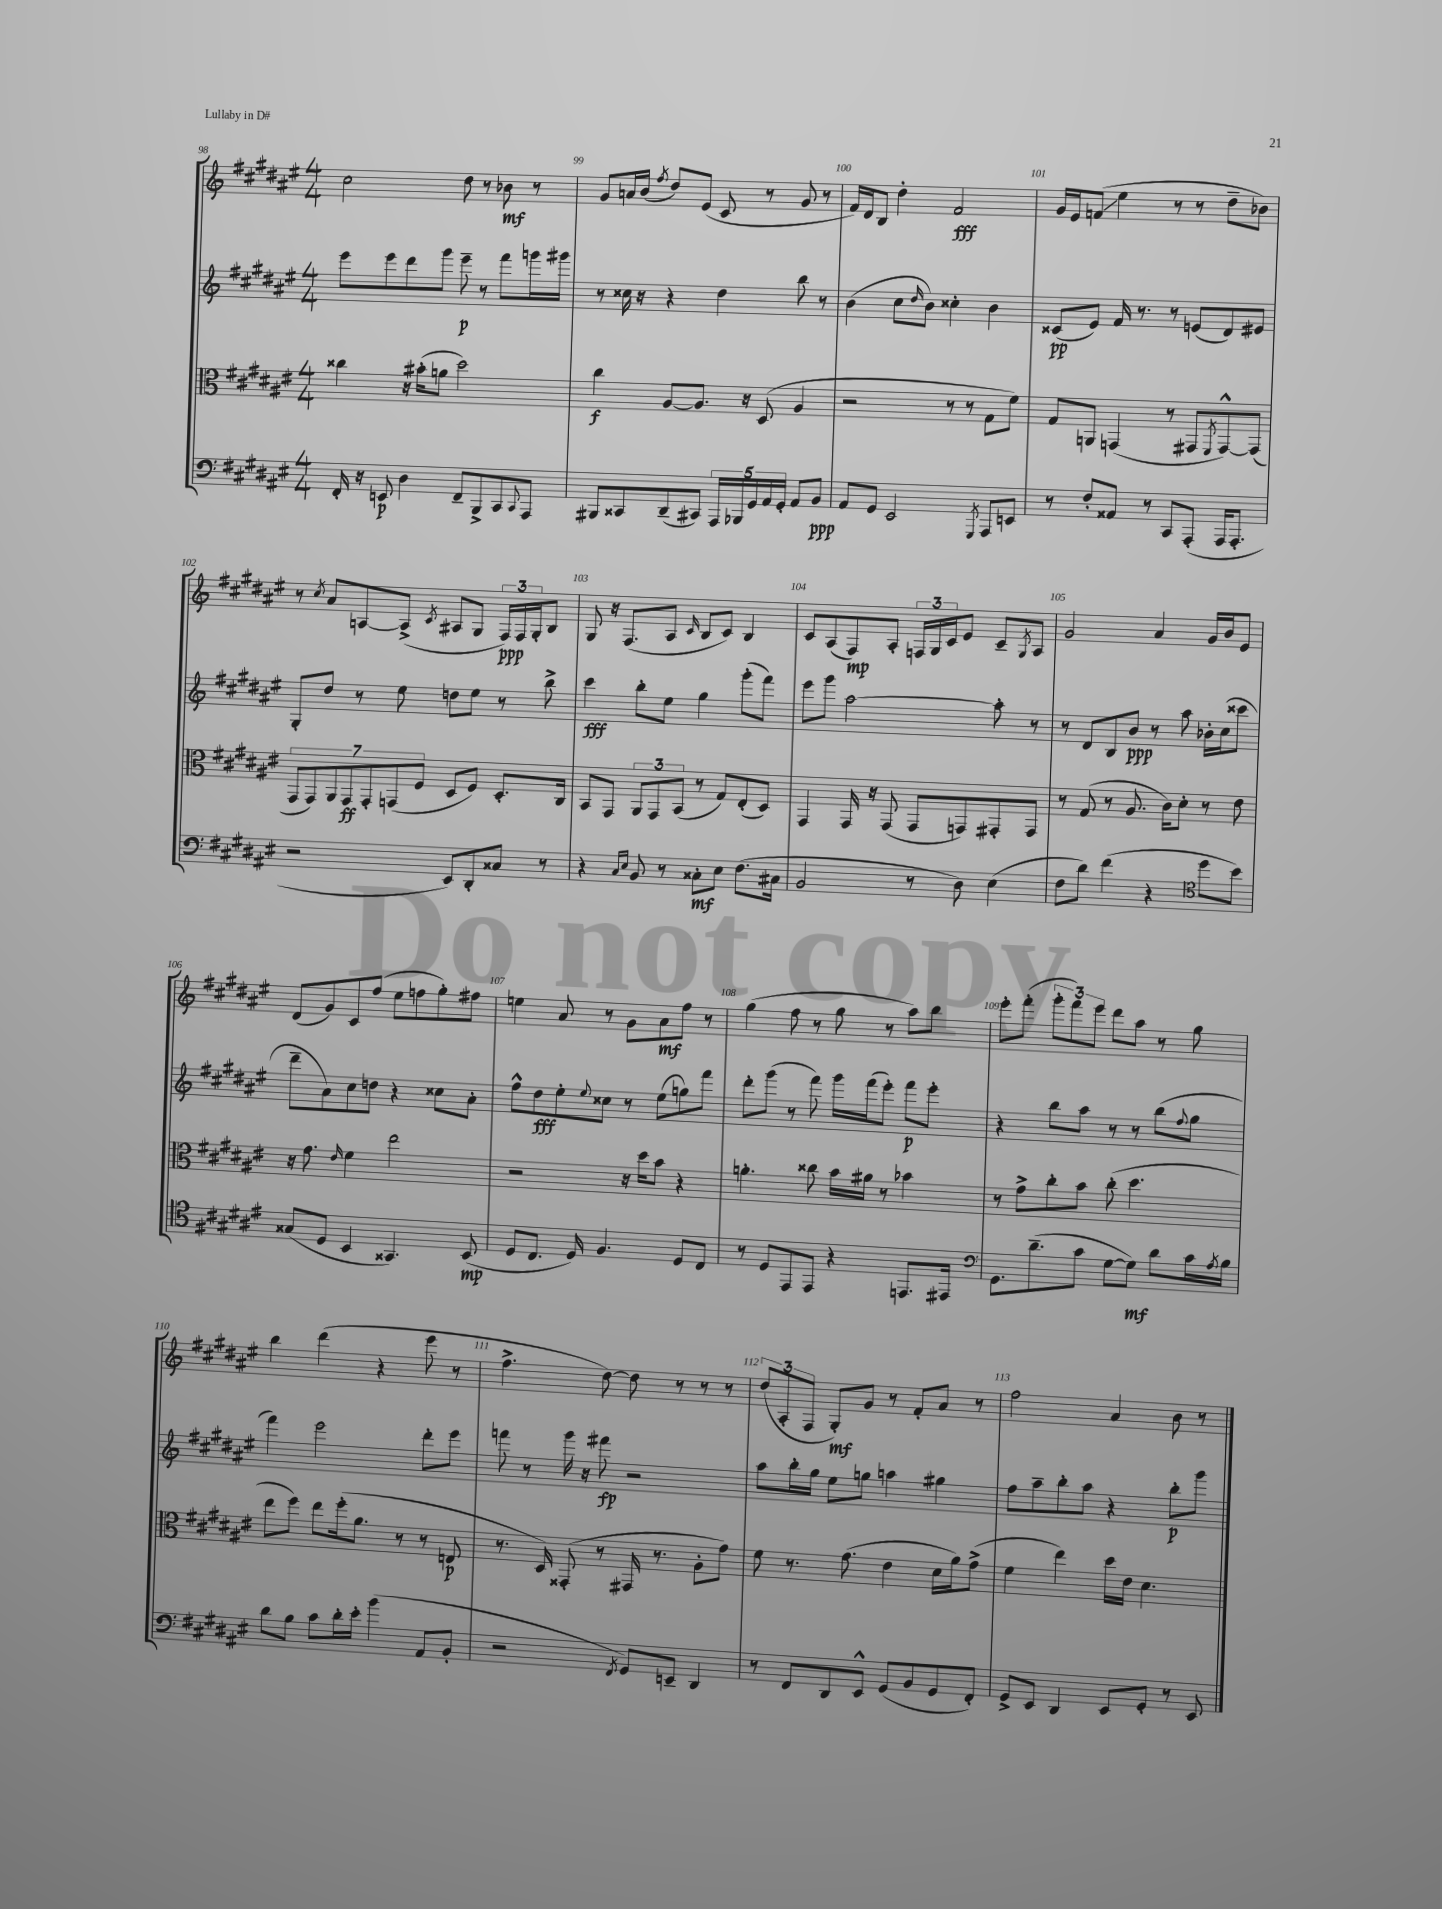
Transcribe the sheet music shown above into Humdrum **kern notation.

**kern	**kern	**kern	**kern
*staff4	*staff3	*staff2	*staff1
*clefF4	*clefC3	*clefG2	*clefG2
*k[f#c#g#d#a#e#]	*k[f#c#g#d#a#e#]	*k[f#c#g#d#a#e#]	*k[f#c#g#d#a#e#]
*M4/4	*M4/4	*M4/4	*M4/4
16FF#'	4cc##	8eee#	2cc#
16r	.	.	.
8EE	.	8eee#	.
4D#	16r	8ddd#	.
.	(16b#'	.	.
.	8a	8ggg#	.
8FF#~	2dd#)	8eee#~	8dd#
8BBB^	.	8r	8r
8CC#	.	8fff#	8b-
8qqCC#	.	.	.
8AAA#	.	16ggg	8r
.	.	16ggg#	.
=	=	=	=
8BBB#	4cc#	8r	8g#
8CC##	.	16cc##	16a
.	.	16r	(16b
.	.	.	8qff#
(8DD#~	[8A#	4r	8dd#)
8CC#)	8.A#]	.	(8e#
20AAA#	.	4dd#	8c#
20BBB-	.	.	.
.	16r	.	.
20GG#	.	.	.
.	(8D#	.	8r
20AA#	.	.	.
20GG#'	.	.	.
8AA#	4A#	8bb	8g#
8BB	.	8r	8r
=	=	=	=
8AA#	2r	(4b	16f#)
.	.	.	16d#
8GG#	.	.	8B
2EE#	.	8cc#	4dd#'
.	.	16qqdd#	.
.	.	8b)	.
.	8r	4cc##'	2f#
.	8r	.	.
8qGGG#	.	.	.
8AAA#	8G#	4b	.
8EE	8f#)	.	.
=	=	=	=
8r	8G#	(8c##	16g#
.	.	.	16e#
8F#'	8AA	8e#)	(8f
8AA##	(4GG	16f#	4ee#
.	.	8.r	.
8r	.	.	.
8CC#	8r	8r	8r
(8AAA#'	8GG#	(8e	8r
.	8qFF#	.	.
16AAA#	[8GG#^^)	8d#)	8dd#~
8.AAA#'	.	.	.
.	(8GG#]	8e#	8b-)
=	=	=	=
2r	14GG#	8G#'	8r
.	14GG#)	.	.
.	.	.	8qcc#
.	.	8dd#	8a#
.	14AA#	.	.
.	14GG#	.	.
.	.	8r	[8A
.	14GG#'	.	.
.	(14GG	.	.
.	.	8ee#	(8A^]
.	14F#	.	.
.	.	.	8qc#
8EE#)	8D#	8dd	8A#
8DD#'	8F#)	8ee#	8G#
8C##	8.D#'	8r	24F#)
.	.	.	24F#
.	.	.	24G#'
8r	.	8bb^	8B
.	16C#	.	.
=	=	=	=
4r	8BB	4ccc#	8G#
.	8GG#	.	16r
.	.	.	(8.F#
16qqC#	.	.	.
16qqE#	.	.	.
8BB	12AA#	8bb'	.
.	12GG#	.	.
8r	.	8ee#	8A#
.	(12BB	.	.
.	.	.	16qqc#
8C##'	8r	4gg#	8B
8E#	8G#)	.	8c#)
(8.F#	(8E#'	(8ggg#'	4B
.	8D#)	8fff#)	.
16C#	.	.	.
=	=	=	=
2BB	4GG#	8eee#	8c#
.	.	8ggg#	(8A#
.	16GG#	[2aa#	8F#)
.	16r	.	.
.	(8GG#	.	8A#'
8r	8GG#	.	24F
.	.	.	24G#
.	.	.	24c#
8D#)	8GG)	.	8e#
(4E#	8GG#'	8aa#']	8c#~
.	.	.	8qG#
.	8GG#	8r	8A#
=	=	=	=
8F#	8r	8r	2g#
8d#)	(8G#	8d#	.
(4f#	8r	8B	.
.	8.A#	8b	.
4r	.	8r	4a#
.	16c#)	.	.
.	8d#'	8aa#	.
*clefC4	*	*	*
8dd#	8r	16b-'	16g#
.	.	(16cc#	16b
8b)	8e#	8ccc##	8e#
=	=	=	=
(8G##	16r	8ddd#~	(8d#
.	8.g#	.	.
8D#	.	8a#)	8g#)
.	16qqe#	.	.
4BB	4f#	8cc#	8c#
.	.	8dd	(8ff#
4.GG##)	2ee#	4r	8ee#
.	.	.	8ff
.	.	8cc##	8gg#')
(8BB	.	8a#'	8ff#
=	=	=	=
8D#	2r	8ff#^^	4ee
8.C#	.	8dd#	.
.	.	8ee#'	8a#
16D#)	.	.	.
.	.	8qqee#	.
4.F#	.	8cc##	8r
.	16r	8r	8g#
.	16dd#	.	.
.	8b	(8ee#	8a#
8D#	4r	8gg)	8ff#
8C#	.	8fff#	8r
=	=	=	=
8r	4.a'	8ddd#'	(4gg#
8D#	.	(8ggg#	.
8EE#	.	8r	8ff#
8EE#	8cc##	8fff#)	8r
4r	16b	16ggg#	8gg#
.	16a#	(16fff#	.
.	8r	8eee#')	8r
8.EE	4b-	8fff#	8aa#)
.	.	8eee#'	8bb
16EE#	.	.	.
=	=	=	=
*clefF4	*	*	*
8.GG#	8r	4r	8eee#'
.	8g#^	.	(8fff#'
(8.d#~	.	.	.
.	8cc#'	8bb	12ggg#'
.	.	.	12fff#)
8c#	8b	8aa#	.
.	.	.	12eee#
[8G#	(8cc#'	8r	8ddd#
8G#])	4.dd#	8r	8aa#
8d#	.	(8bb	8r
.	.	8qqff#	.
16c#	.	8gg#	8gg#
8qA#	.	.	.
16B	.	.	.
=	=	=	=
8d#	8ee#	4fff#)	4bb
8B	8ff#)	.	.
8c#	8ee#	2eee#	(4ddd#
16d#'	(16ff#'	.	.
16e#'	8.a#	.	.
(4b	.	.	4r
.	8r	.	.
8AA#	8r	8ddd#'	8eee#
8BB'	8E	8eee#	8r
=	=	=	=
2r	8.r	8fff	4.ff#^
.	.	8r	.
.	16D#)	.	.
.	(8GG##'	16ggg#	.
.	.	16r	.
.	8r	8fff#	[8dd#)
8qFF#	.	.	.
8GG#)	16GG#	2r	8dd#]
.	8.r	.	.
8EE~	.	.	8r
4DD#	8A#'	.	8r
.	8g#)	.	8r
=	=	=	=
8r	8f#	8aa#	(12dd#
.	.	.	12A#'
8FF#	8.r	16bb'	.
.	.	.	12F#
.	.	16gg#	.
8DD#	.	8ee#	8G#')
.	(8.g#	.	.
8EE#^^	.	8gg	8g#
(8GG#	4e#	4aa	8r
8BB	.	.	8f#'
8GG#	16d#	4gg#	8a#
.	16a#)	.	.
8FF#')	(8g#^	.	8r
=	=	=	=
8GG#^	4f#	8ff#	2ff#
8EE#	.	8aa#~	.
4DD#	4ee#)	8bb'	.
.	.	8aa#	.
8EE#	16dd#	4r	4a#
.	16e#	.	.
8GG#'	4.d#	.	.
8r	.	8bb'	8b
8EE#	.	8ggg#	8r
==	==	==	==
*-	*-	*-	*-
